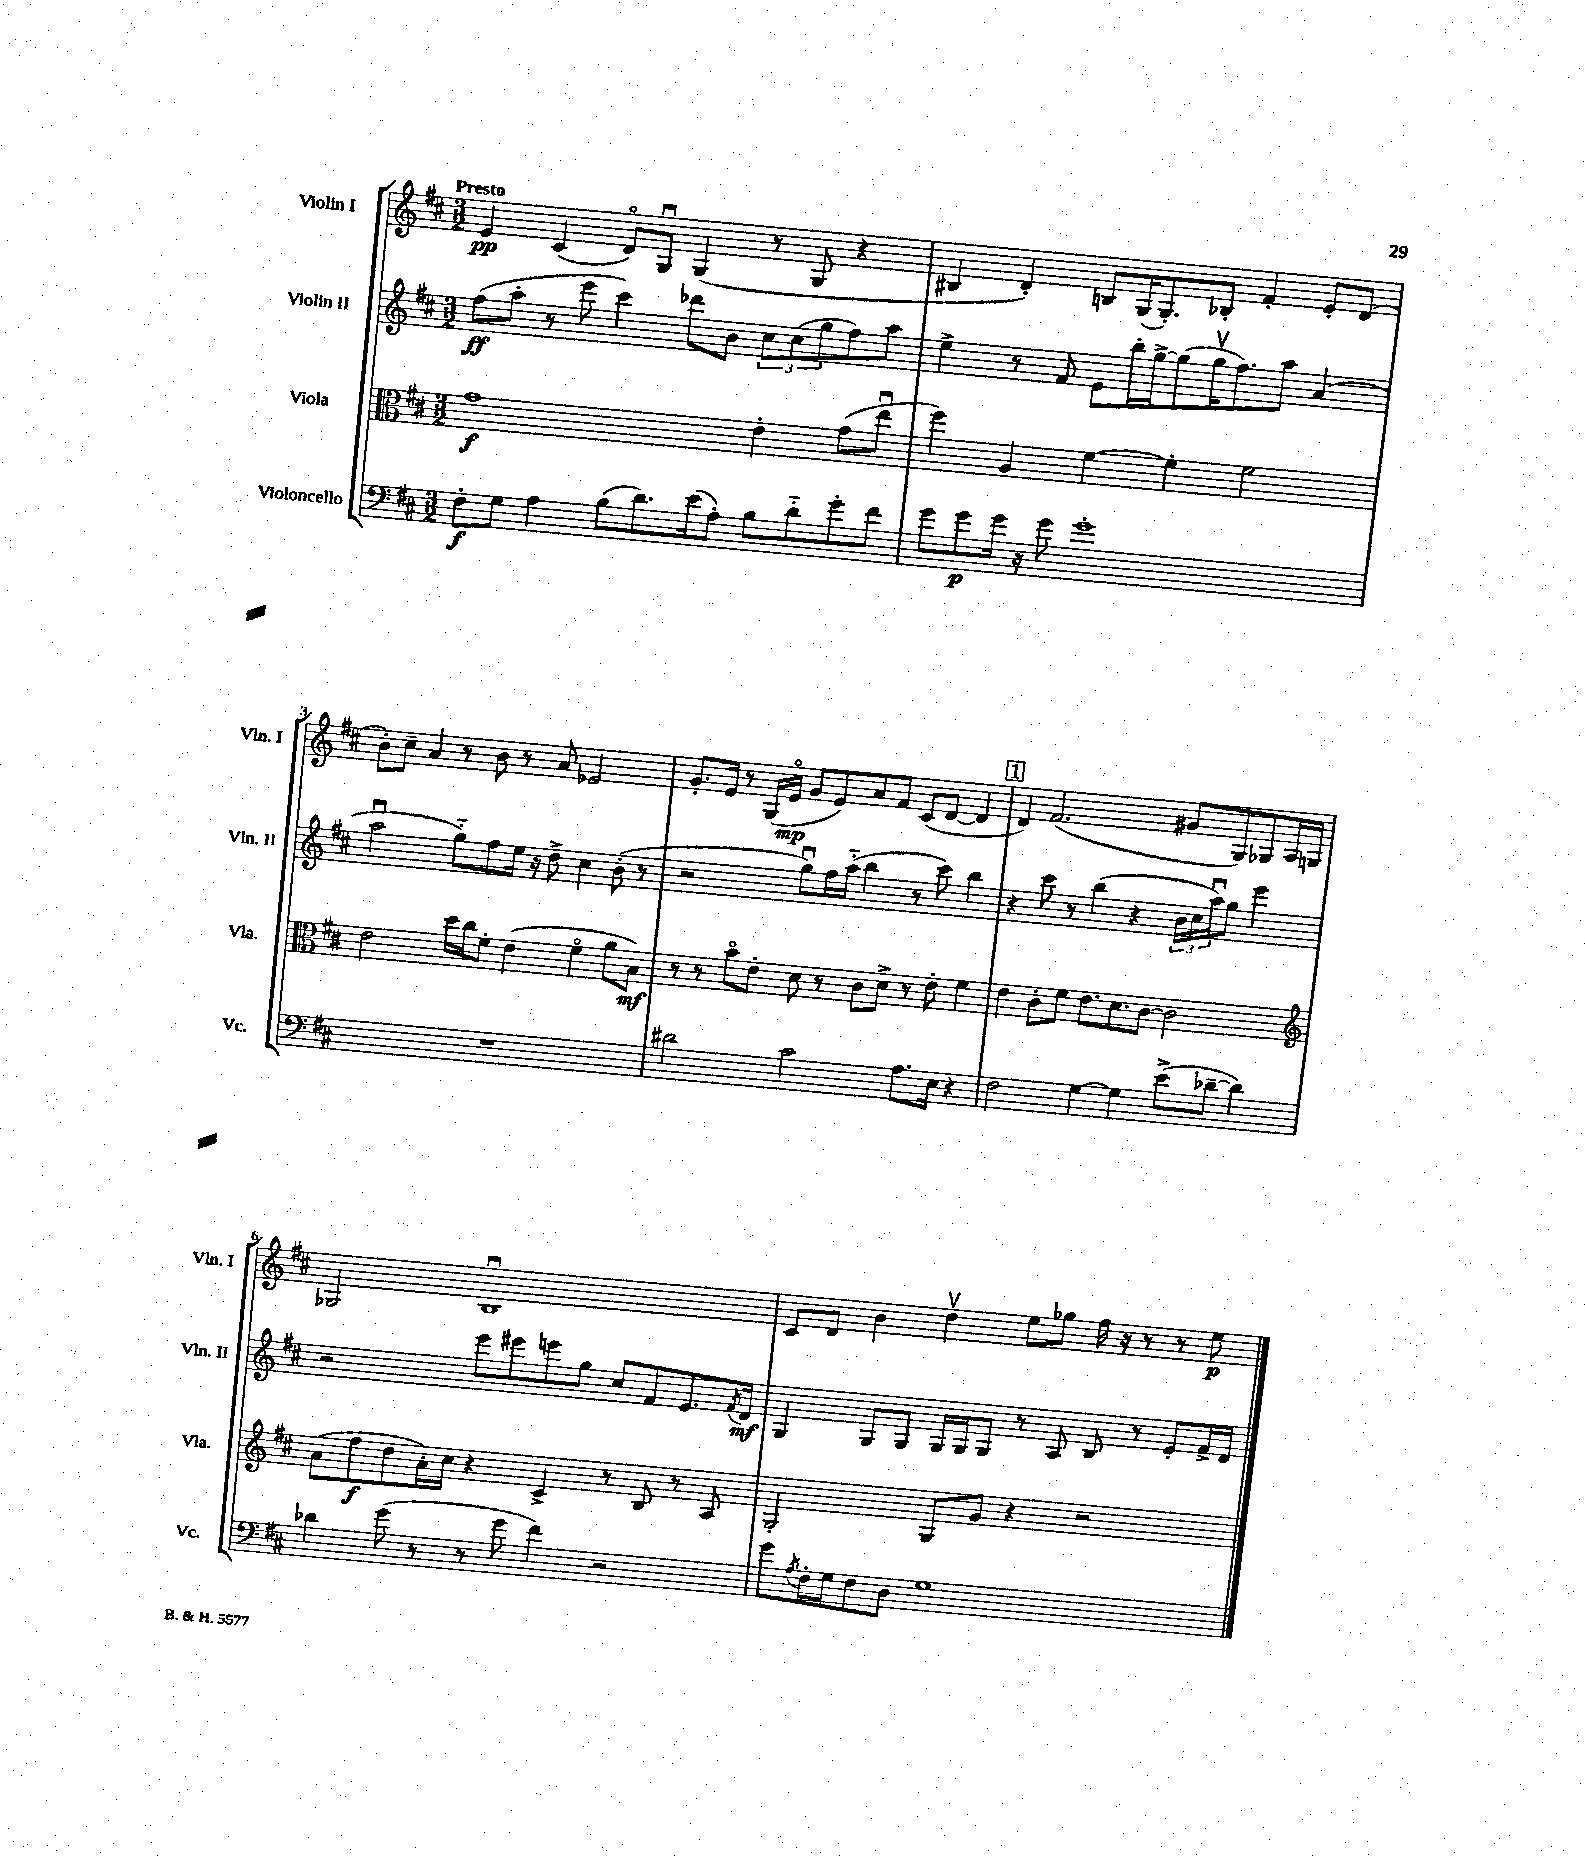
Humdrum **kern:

**kern	**kern	**kern	**kern
*staff4	*staff3	*staff2	*staff1
*clefF4	*clefC3	*clefG2	*clefG2
*k[f#c#]	*k[f#c#]	*k[f#c#]	*k[f#c#]
*M3/2	*M3/2	*M3/2	*M3/2
8F#'\L	1g	(8ff#\L	4e/
8G\J	.	8aa'\J	.
4A\	.	8r	(4c#/
.	.	8eee\	.
(8B\L	.	4ccc#\)	8do/L)
8.d\)	.	.	8Gu/J
.	.	8ddd-\L	(4G/
(16e\k	.	.	.
8A'\J)	.	8b\J	.
8B\L	4e'\	12cc#\L	8r
.	.	(12cc#\	.
8d'~\	.	.	8G/
.	.	12gg\	.
8g'\	(8g\L	8ff#\)	4r
8f#\J	8eeu\J	8aa\J	.
=	=	=	=
8g\L	4ff#\)	4ee^\	4B#/
8g\	.	.	.
16g\Jk	4A/	8r	4d'/)
16r	.	.	.
8g\	.	8f#/	.
1g'	[4f#\	8e\L	8B/L
.	.	16bb'\L	(16G/K
.	.	[16gg^\J	8.G'/)
.	4f#'\]	(8gg\]	.
.	.	16ggv\K	8B-'/J
.	.	8.ff#\)	.
.	2f#\	.	4f#'/
.	.	8aa\J	.
.	.	(4a/	8e'/L
.	.	.	(8d/J
=	=	=	=
1.r	2e\	2aau\	8b'\L)
.	.	.	8cc#~\J
.	.	.	4a/
.	16dd\LL	8gg'~\L)	8r
.	16cc#\J	.	.
.	8f#'\J	8ff#\	8b\
.	(4e\	16ee\Jk	8r
.	.	16r	.
.	.	8dd^\	8a/
.	4f#o\	4cc#\	2e-/
.	8a\L	(8b'\	.
.	8B\J)	8r	.
=	=	=	=
2d#\	8r	2r	8.g'/L
.	8r	.	.
.	.	.	16e/Jk
.	8bo\L	.	8r
.	8e'\J	.	(16G/LL
.	.	.	16eo/JJ
2c#\	8d\	8ggu\L)	8g/L
.	8r	16ff#\L	8e/)
.	.	(16aa'~\JJ	.
.	8c#\L	4bb\	8a/
.	8d^\J	.	8f#/J
8.A\L	8r	8r	(8c#/L
.	8e'\	8ccc#\)	[8d/J
16E\Jk	.	.	.
4r	4f#\	4bb\	4d/]
=	=	=	=
2F#\	4e\	4r	4d/)
.	8c#'\L	8ccc#\	(2.f#/
.	8f#\J	8r	.
[4G\	8.e\L	(4bb\	.
.	8.d\	.	.
4G\]	.	4r	.
.	[8c#\J	.	.
(8e^\L	2c#\]	24b\LL	8g#/L
.	.	24cc#\	.
.	.	24aau\J)	.
[8d-~\J	.	8gg\J	8G/)
4d-\])	.	4eee\	8G-/
.	.	.	16A/L
.	.	.	16G/JJ
=	=	=	=
*	*clefG2	*	*
4d-\	(8a\L	2r	2G-/
.	8ff#\	.	.
(8g\	8dd\	.	.
8r	16a'\L)	.	.
.	16cc#\JJ	.	.
8r	4r	8eee\L	1Bu
8g\	.	8eee#\	.
4f#\)	4c#^/	8eee\	.
.	.	8gg\J	.
2r	8r	8cc#/L	.
.	8B/	8f#/	.
.	8r	8.e/	.
.	8A/	.	.
.	.	8qf#/	.
.	.	16d/Jk	.
=	=	=	=
8g\L	2G'/	4G/	8c#/L
8qA/	.	.	.
16F#'\L	.	.	8d/J
16G\J	.	.	.
8F#\	.	8G/L	4b\
8D\J	.	8G/J	.
1G	8G/L	16G/LL	4ddv\
.	.	16G/J	.
.	8g/J	8G/J	.
.	4r	8r	8ee\L
.	.	8A/	8gg-\J
.	2r	8B/	16ff#\
.	.	.	16r
.	.	8r	8r
.	.	8e'/L	8r
.	.	16f#^/L	8ee\
.	.	16d/JJ	.
==	==	==	==
*-	*-	*-	*-
